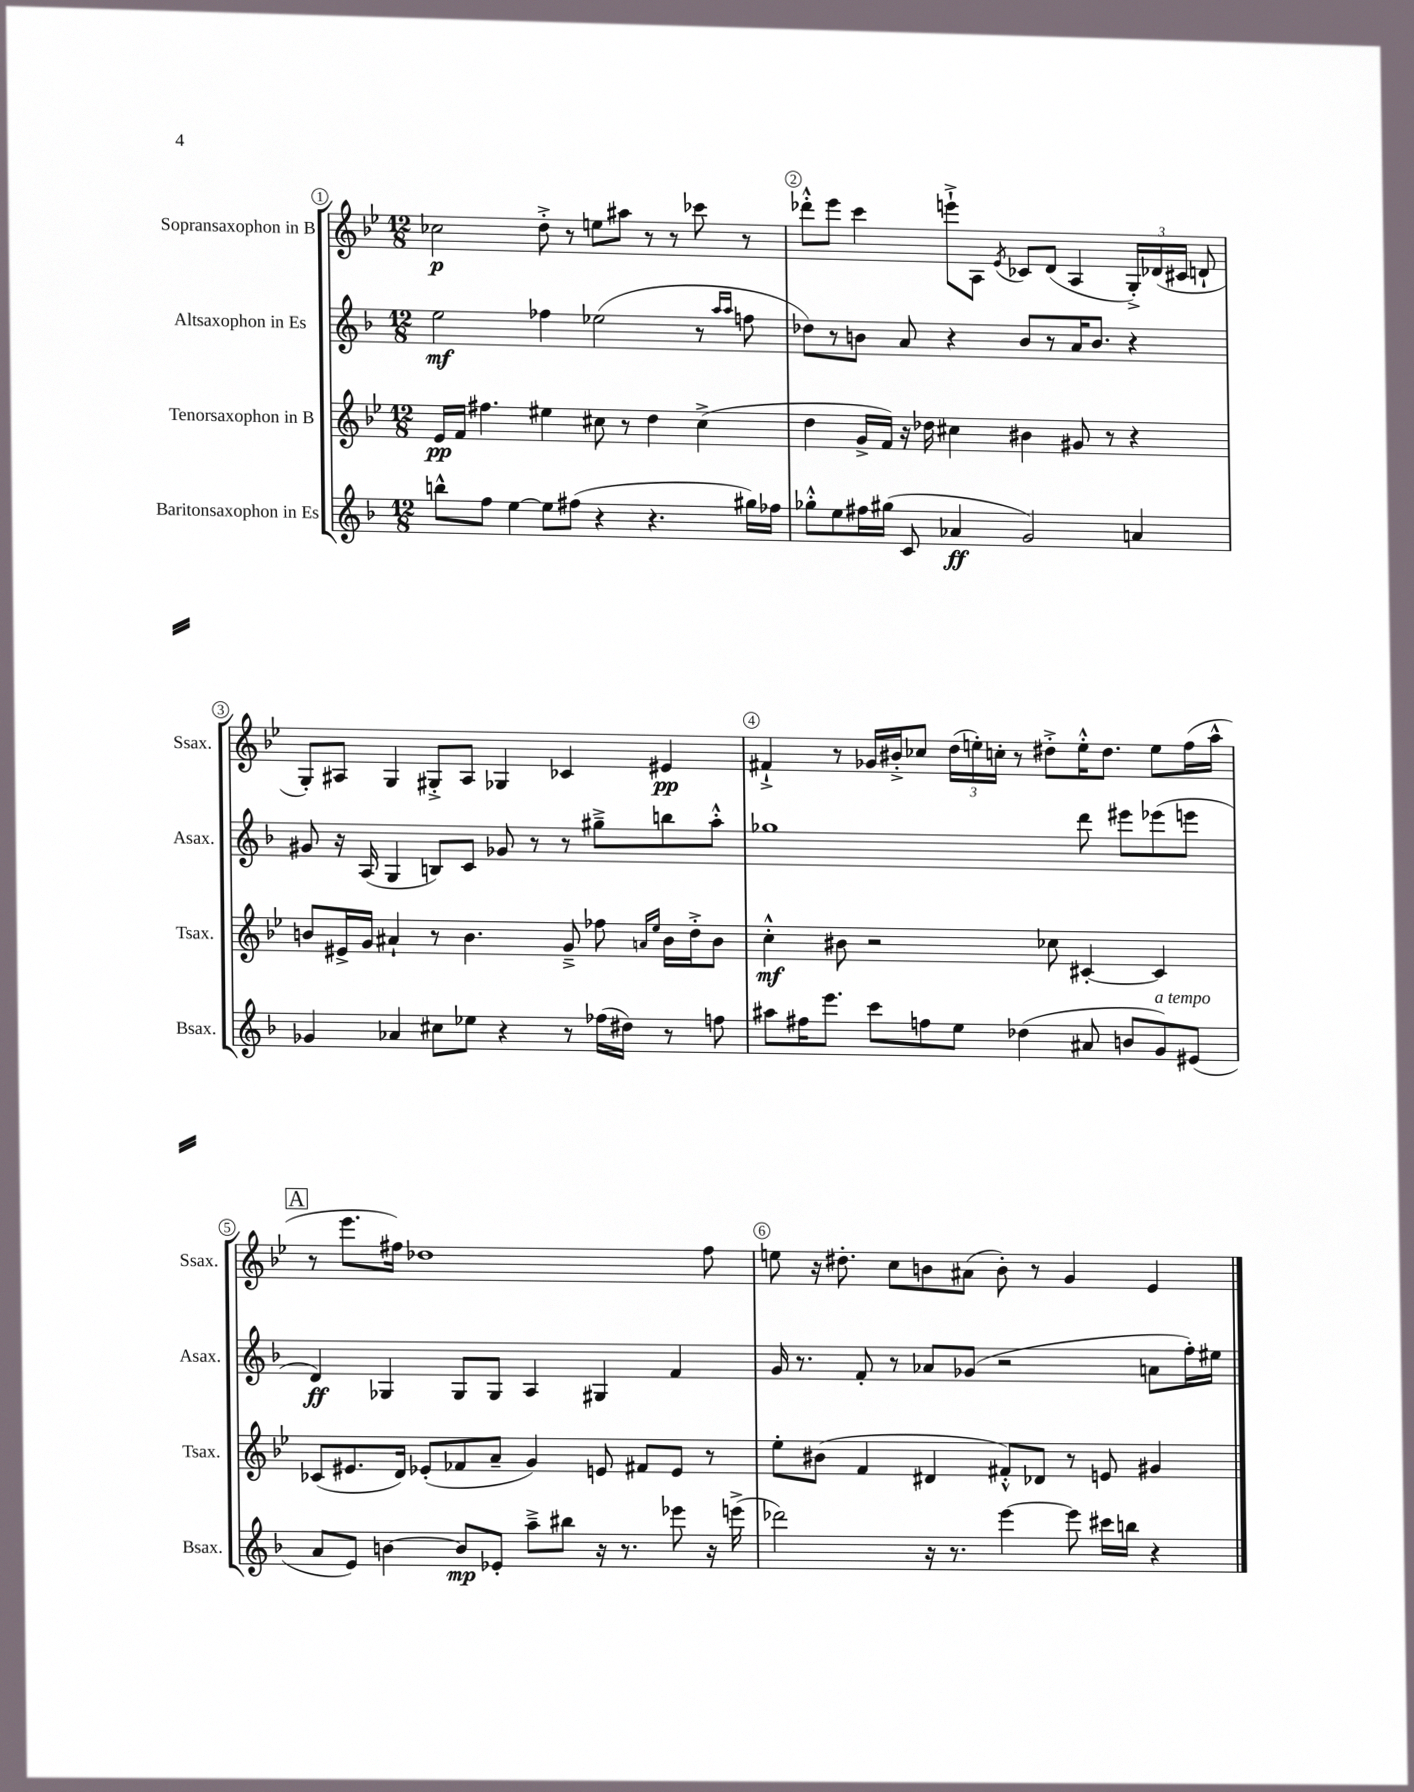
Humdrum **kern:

**kern	**dynam	**kern	**dynam	**kern	**dynam	**kern	**dynam
*part4	*part4	*part3	*part3	*part2	*part2	*part1	*part1
*staff4	*staff4	*staff3	*staff3	*staff2	*staff2	*staff1	*staff1
*I"Baritonsaxophon in Es	*	*I"Tenorsaxophon in B	*	*I"Altsaxophon in Es	*	*I"Sopransaxophon in B	*
*I'Bsax.	*	*I'Tsax.	*	*I'Asax.	*	*I'Ssax.	*
*clefG2	*	*clefG2	*	*clefG2	*	*clefG2	*
*k[b-]	*	*k[b-e-]	*	*k[b-]	*	*k[b-e-]	*
*M12/8	*	*M12/8	*	*M12/8	*	*M12/8	*
=1	=1	=1	=1	=1	=1	=1	=1
8bbn^^\L	.	16e-/LL	pp	2ee\	mf	2cc-X\	p
.	.	16f/JJ	.	.	.	.	.
8ff\J	.	4.ff#X\	.	.	.	.	.
[4ee\	.	.	.	.	.	.	.
8ee\L]	.	4ee#X\	.	4ff-X\	.	8dd'^\	.
(8ff#X\J	.	.	.	.	.	8r	.
4r	.	8cc#X\	.	(2ee-X\	.	8een\L	.
.	.	8r	.	.	.	8aa#X\J	.
4.r	.	4dd\	.	.	.	8r	.
.	.	.	.	.	.	8r	.
.	.	(4cc#^\	.	8r	.	8ccc-X\	.
.	.	.	.	16qqaa/LL	.	.	.
.	.	.	.	16qqaa/JJ	.	.	.
16gg#X\LL)	.	.	.	8ffn\	.	8r	.
16ff-X\JJ	.	.	.	.	.	.	.
=2	=2	=2	=2	=2	=2	=2	=2
8gg-X'^^\L	.	4dd\	.	8dd-X\L)	.	8ddd-X'^^\L	.
8ee\	.	.	.	8r	.	8eee-\J	.
16ff#X\L	.	16g^/LL	.	8bn\J	.	4ccc\	.
(16gg#X\JJ	.	16f/JJ)	.	.	.	.	.
8c/	.	16r	.	8a/	.	.	.
.	.	16dd-X\	.	.	.	.	.
4a-X/	ff	4cc#X\	.	4r	.	8eeen`^\L	.
.	.	.	.	.	.	8A\J	.
.	.	.	.	.	.	8qe-/	.
2g/)	.	4b#X\	.	8b/L	.	8c-X/L	.
.	.	.	.	8r	.	(8d/J	.
.	.	8g#X/	.	16a/K	.	4A/	.
.	.	.	.	8.b/J	.	.	.
.	.	8r	.	.	.	.	.
4an/	.	4r	.	4r	.	24G'^/LL)	.
.	.	.	.	.	.	(24d-X/	.
.	.	.	.	.	.	24c#X/JJ	.
.	.	.	.	.	.	8dn`/	.
!!LO:LB:g=z
=3	=3	=3	=3	=3	=3	=3	=3
4g-X/	.	8bn/L	.	8g#X/	.	8G'/L)	.
.	.	16e#X^/L	.	16r	.	8A#X/J	.
.	.	16g/JJ	.	(16A/	.	.	.
4a-X/	.	4a#X`/	.	4G/	.	4G/	.
8cc#X\L	.	8r	.	8Bn/L)	.	8G#X'^/L	.
8ee-X\J	.	4.b\	.	8c/J	.	8A#/J	.
4r	.	.	.	8g-X/	.	4G-X/	.
.	.	.	.	8r	.	.	.
8r	.	8g~^/	.	8r	.	4c-X/	.
(16ff-X\LL	.	8ff-X\	.	8gg#X~^\L	.	.	.
16dd#X\JJ)	.	.	.	.	.	.	.
.	.	16qqan/LL	.	.	.	.	.
.	.	16qqee-/JJ	.	.	.	.	.
8r	.	16b\LL	.	8bbn\	.	4e#X/	pp
.	.	16dd'^\J	.	.	.	.	.
8ffn\	.	8b\J	.	8aa'^^\J	.	.	.
=4	=4	=4	=4	=4	=4	=4	=4
8aa#X\L	.	4cc'^^\	mf	1gg-X	.	4f#X`^/	.
16ff#X\K	.	.	.	.	.	.	.
8.eee\J	.	.	.	.	.	.	.
.	.	8b#X\	.	.	.	8r	.
8ccc\L	.	2r	.	.	.	16g-X/LL	.
.	.	.	.	.	.	16b#X'^/J	.
8ffn\	.	.	.	.	.	8cc-X/J	.
8ee\J	.	.	.	.	.	(24dd\LL	.
.	.	.	.	.	.	24een'\)	.
.	.	.	.	.	.	24ccn'\JJ	.
(4dd-X\	.	.	.	.	.	8r	.
.	.	8cc-X\	.	.	.	8dd#X'^\L	.
8a#X/	.	[4c#X'/	.	8ddd\	.	16ee'^^\K	.
.	.	.	.	.	.	8.dd#\J	.
8bn/L	.	.	.	8eee#X\L	.	.	.
!LO:TX:a:i:t=a tempo	!	!	!	!	!	!	!
8g/)	.	4c#/]	.	(8eee-X\	.	8ee\L	.
(8e#X/J	.	.	.	8eeen\J	.	(16ff\L	.
.	.	.	.	.	.	16aa^^\JJ	.
!!LO:LB:g=z
!!LO:REH:place=s1:t=A
=5	=5	=5	=5	=5	=5	=5	=5
8a/L	.	(8c-X/L	.	4d/)	ff	8r	.
8e/J)	.	8.e#X/	.	.	.	8.eee-\L	.
[4bn\	.	.	.	4G-X/	.	.	.
.	.	16d/Jk)	.	.	.	16ff#X\Jk)	.
.	.	(8e-X'/L	.	.	.	1dd-X	.
8b/L]	mp	8f-X/	.	8G-/L	.	.	.
8e-X'/J	.	8a~/J	.	8G-/J	.	.	.
8aa~^\L	.	4g/)	.	4A/	.	.	.
8bb#X\J	.	.	.	.	.	.	.
16r	.	8en/	.	4G#X/	.	.	.
8.r	.	.	.	.	.	.	.
.	.	8f#X/L	.	.	.	.	.
8eee-X\	.	8e/J	.	4f/	.	.	.
16r	.	8r	.	.	.	8ff#\	.
(16eeen^\	.	.	.	.	.	.	.
=6	=6	=6	=6	=6	=6	=6	=6
2ddd-X\)	.	8ee-'\L	.	16g/	.	8een\	.
.	.	.	.	8.r	.	.	.
.	.	(8b#X\J	.	.	.	16r	.
.	.	.	.	.	.	8.dd#X'\	.
.	.	4f/	.	8f'/	.	.	.
.	.	.	.	8r	.	8cc\L	.
16r	.	4d#X/	.	8a-X/L	.	8bn\	.
8.r	.	.	.	.	.	.	.
.	.	.	.	(8g-X/J	.	(8a#X\J	.
[4eee\	.	8f#X'^^/L)	.	2r	.	8b'\)	.
.	.	8d-X/J	.	.	.	8r	.
8eee\]	.	8r	.	.	.	4g/	.
16ccc#X\LL	.	8en/	.	.	.	.	.
16bbn\JJ	.	.	.	.	.	.	.
4r	.	4g#X/	.	8an\L	.	4e-/	.
.	.	.	.	16ff'\L)	.	.	.
.	.	.	.	16ee#X\JJ	.	.	.
==	==	==	==	==	==	==	==
*-	*-	*-	*-	*-	*-	*-	*-
